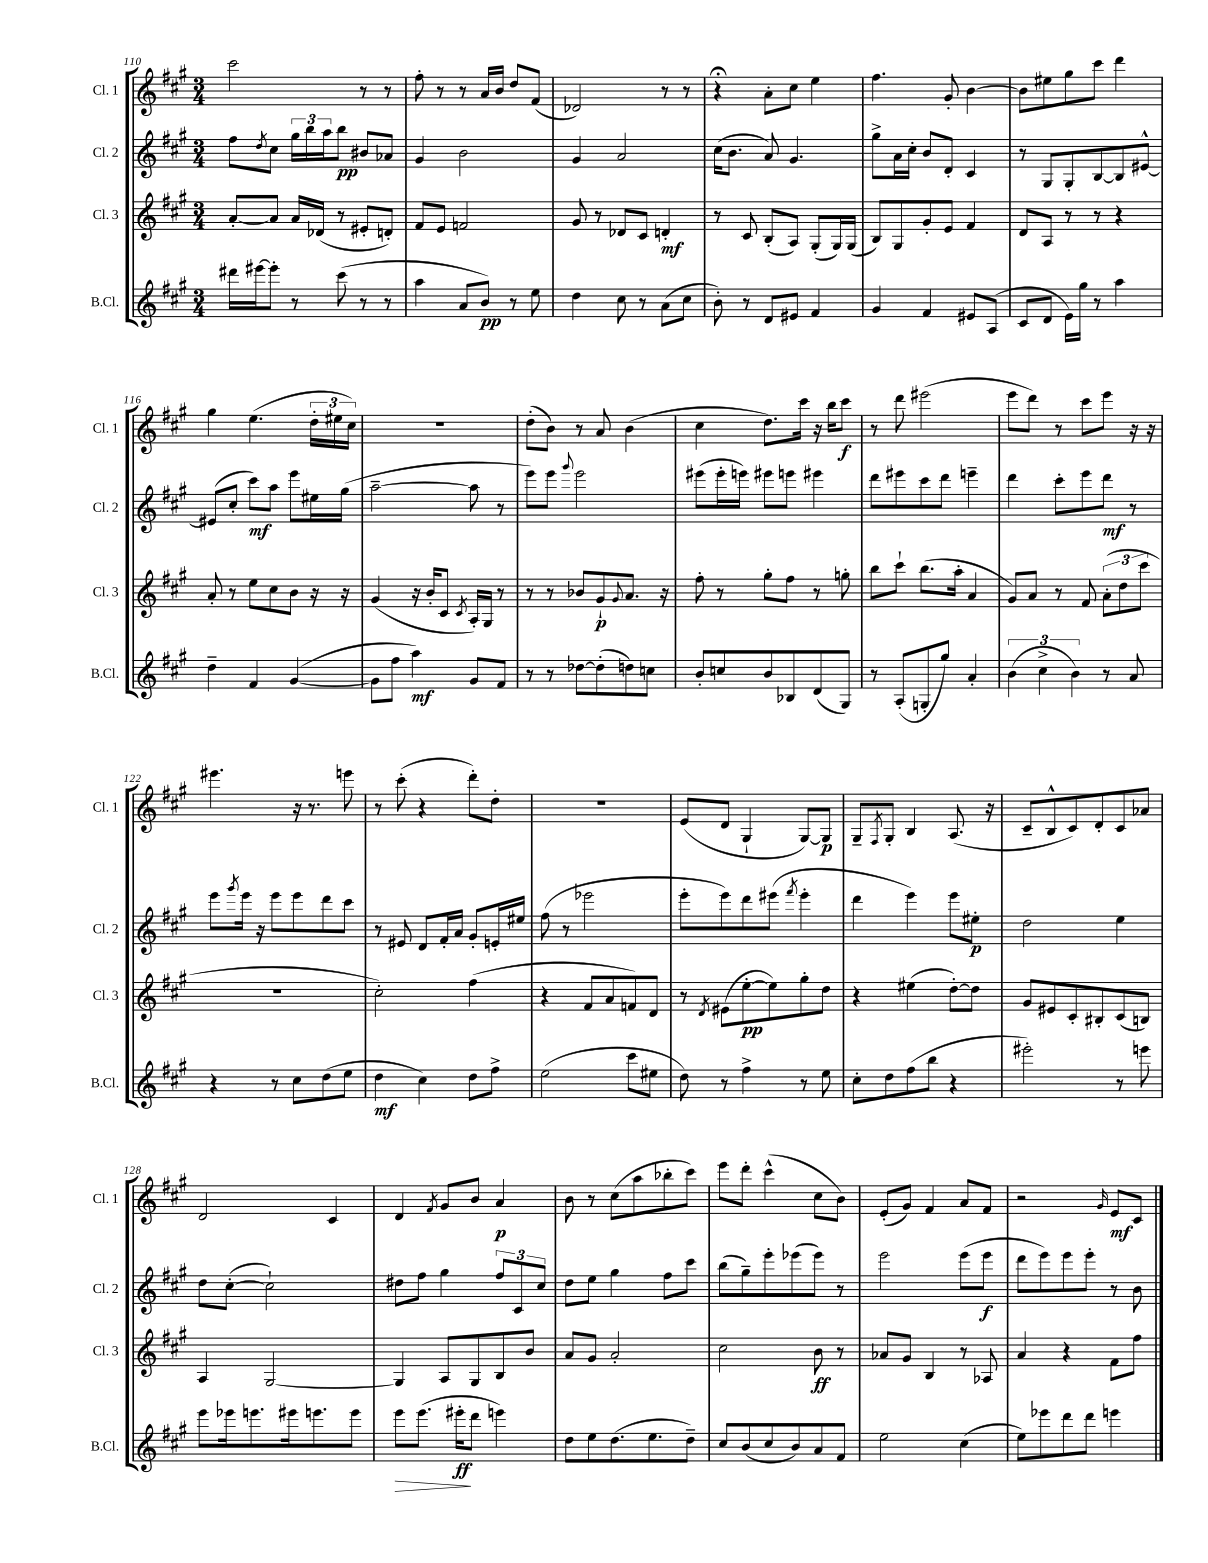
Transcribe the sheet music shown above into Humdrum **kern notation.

**kern	**dynam	**kern	**dynam	**kern	**dynam	**kern	**dynam
*part4	*part4	*part3	*part3	*part2	*part2	*part1	*part1
*staff4	*staff4	*staff3	*staff3	*staff2	*staff2	*staff1	*staff1
*I"B.Cl.	*	*I"Cl. 3	*	*I"Cl. 2	*	*I"Cl. 1	*
*I'B.Cl.	*	*I'Cl. 3	*	*I'Cl. 2	*	*I'Cl. 1	*
*clefG2	*	*clefG2	*	*clefG2	*	*clefG2	*
*k[f#c#g#]	*	*k[f#c#g#]	*	*k[f#c#g#]	*	*k[f#c#g#]	*
*M3/4	*	*M3/4	*	*M3/4	*	*M3/4	*
=110	=110	=110	=110	=110	=110	=110	=110
16ddd#X\LL	.	[8a'/L	.	8ff#\L	.	2ccc#\	.
[16eee#X\J	.	.	.	.	.	.	.
.	.	.	.	8qdd/	.	.	.
8eee#'\J]	.	8a/J]	.	8cc#\J	.	.	.
8r	.	16a/LL	.	24gg#\LL	.	.	.
.	.	.	.	24bb\	.	.	.
.	.	(16d-X/JJ	.	.	.	.	.
.	.	.	.	24aa\J	.	.	.
(8ccc#\	.	8r	.	8bb\J	pp	.	.
8r	.	8e#X'/L	.	8b#X/L	.	8r	.
8r	.	8dn'/J)	.	8a-X/J	.	8r	.
=111	=111	=111	=111	=111	=111	=111	=111
4aa\	.	8f#/L	.	4g#/	.	8ff#'\	.
.	.	8e/J	.	.	.	8r	.
8a/L	.	2fn/	.	2b\	.	8r	.
8b/J)	pp	.	.	.	.	16a/LL	.
.	.	.	.	.	.	16b/JJ	.
8r	.	.	.	.	.	8dd/L	.
8ee\	.	.	.	.	.	(8f#/J	.
=112	=112	=112	=112	=112	=112	=112	=112
4dd\	.	8g#/	.	4g#/	.	2d-X/)	.
.	.	8r	.	.	.	.	.
8cc#\	.	8d-X/L	.	2a/	.	.	.
8r	.	8c#/J	.	.	.	.	.
(8a\L	.	4dn'/	mf	.	.	8r	.
8cc#\J	.	.	.	.	.	8r	.
=113	=113	=113	=113	=113	=113	=113	=113
8b'\)	.	8r	.	(16cc#\KL	.	4r;<	.
.	.	.	.	8.b\J	.	.	.
8r	.	8c#/	.	.	.	.	.
8d/L	.	(8B'/L	.	8a/)	.	8a'\L	.
8e#X/J	.	8A/J)	.	4.g#/	.	8cc#\J	.
4f#/	.	(8G#'/L	.	.	.	4ee\	.
.	.	16G#/L)	.	.	.	.	.
.	.	(16G#/JJ	.	.	.	.	.
=114	=114	=114	=114	=114	=114	=114	=114
4g#/	.	8B/L)	.	8gg#^\L	.	4.ff#\	.
.	.	8G#/	.	16a\L	.	.	.
.	.	.	.	16cc#'\JJ	.	.	.
4f#/	.	8g#'/	.	8b/L	.	.	.
.	.	8e/J	.	8d'/J	.	8g#'/	.
8e#X/L	.	4f#/	.	4c#/	.	[4b\	.
(8A/J	.	.	.	.	.	.	.
=115	=115	=115	=115	=115	=115	=115	=115
8c#/L	.	8d/L	.	8r	.	8b\L]	.
8d/J	.	8A/J	.	8G#/L	.	8ee#X\	.
16e\LL)	.	8r	.	8G#'/	.	8gg#\	.
16gg#\JJ	.	.	.	.	.	.	.
8r	.	8r	.	[8B/	.	8ccc#\J	.
4aa\	.	4r	.	8B/]	.	4ddd\	.
.	.	.	.	[8e#X^^/J	.	.	.
!!LO:LB:g=z
=116	=116	=116	=116	=116	=116	=116	=116
4dd~\	.	8a'/	.	(8e#X/L]	.	4gg#\	.
.	.	8r	.	8cc#'/J	.	.	.
4f#/	.	8ee\L	.	8ccc#\L)	mf	(4.ee\	.
.	.	8cc#\	.	8aa\J	.	.	.
([4g#/	.	8b\J	.	8eee\L	.	.	.
.	.	16r	.	16ee#X\L	.	24dd'\LL	.
.	.	.	.	.	.	24ee#X\	.
.	.	16r	.	(16gg#\JJ	.	.	.
.	.	.	.	.	.	24cc#\JJ)	.
=117	=117	=117	=117	=117	=117	=117	=117
8g#\L]	.	(4g#/	.	[2aa~\	.	2.r	.
8ff#\J	.	.	.	.	.	.	.
4aa\)	mf	16r	.	.	.	.	.
.	.	16b'/KL	.	.	.	.	.
.	.	8c#/J	.	.	.	.	.
.	.	8qc#/	.	.	.	.	.
8g#/L	.	16A'/LL)	.	8aa\]	.	.	.
.	.	16G#/JJ	.	.	.	.	.
8f#/J	.	8r	.	8r	.	.	.
=118	=118	=118	=118	=118	=118	=118	=118
8r	.	8r	.	8eee\L)	.	(8dd'\L	.
8r	.	8r	.	8eee\J	.	8b\J)	.
.	.	.	.	8qqggg#/	.	.	.
[8dd-X\L	.	8b-X/L	.	2eee\	.	8r	.
(8dd-'\]	.	8g#`/	p	.	.	8a/	.
.	.	8qqg#/	.	.	.	.	.
8ddn\)	.	8.a/J	.	.	.	(4b\	.
8ccn\J	.	.	.	.	.	.	.
.	.	16r	.	.	.	.	.
=119	=119	=119	=119	=119	=119	=119	=119
8b'/L	.	8ff#'\	.	(8eee#X\L	.	4cc#\	.
8ccn/	.	8r	.	16eee#'\L	.	.	.
.	.	.	.	16eeen\JJ)	.	.	.
8b/	.	8gg#'\L	.	8eee#X\L	.	8.dd\L)	.
8B-X/	.	8ff#\J	.	8eeen\J	.	.	.
.	.	.	.	.	.	16ccc#\Jk	.
(8d/	.	8r	.	4eee#X\	.	16r	.
.	.	.	.	.	.	16bb\KL	.
8G#/J)	.	8ggn'\	.	.	.	8ccc#\J	f
=120	=120	=120	=120	=120	=120	=120	=120
8r	.	8bb\L	.	8ddd\L	.	8r	.
(8A'/L	.	8ccc#`\J	.	8eee#X\	.	8ddd\	.
8Gn'/	.	(8.bb\L	.	8ccc#\	.	(2eee#X\	.
8gg#/J)	.	.	.	8ddd\J	.	.	.
.	.	16aa'\Jk	.	.	.	.	.
4a'/	.	4a/	.	4eeen~\	.	.	.
=121	=121	=121	=121	=121	=121	=121	=121
(6b\	.	8g#/L)	.	4ddd\	.	8eee\L	.
.	.	8a/J	.	.	.	8ddd\J)	.
6cc#^\	.	.	.	.	.	.	.
.	.	8r	.	8ccc#'\L	.	8r	.
6b\)	.	.	.	.	.	.	.
.	.	8f#/	.	8eee\	.	8ccc#\L	.
8r	.	(12a'\L	.	8ddd\J	mf	8eee\J	.
.	.	12dd\	.	.	.	.	.
8a/	.	.	.	8r	.	16r	.
.	.	12ccc#\J	.	.	.	.	.
.	.	.	.	.	.	16r	.
!!LO:LB:g=z
=122	=122	=122	=122	=122	=122	=122	=122
4r	.	2.r	.	8eee\L	.	4.eee#X\	.
.	.	.	.	8qggg#/	.	.	.
.	.	.	.	16eee\Jk	.	.	.
.	.	.	.	16r	.	.	.
8r	.	.	.	8eee\L	.	.	.
8cc#\L	.	.	.	8eee\	.	16r	.
.	.	.	.	.	.	8.r	.
(8dd\	.	.	.	8ddd\	.	.	.
8ee\J	.	.	.	8ccc#\J	.	8eeen\	.
=123	=123	=123	=123	=123	=123	=123	=123
4dd\	mf	2cc#'\)	.	8r	.	8r	.
.	.	.	.	8e#X/	.	(8ccc#'\	.
4cc#\)	.	.	.	8d/L	.	4r	.
.	.	.	.	16f#'/L	.	.	.
.	.	.	.	16a/JJ	.	.	.
8dd\L	.	(4ff#\	.	8g#'/L	.	8ddd'\L)	.
8ff#^\J	.	.	.	16en'/L	.	8dd'\J	.
.	.	.	.	16ee#X/JJ	.	.	.
=124	=124	=124	=124	=124	=124	=124	=124
(2ee\	.	4r	.	(8ff#\	.	2.r	.
.	.	.	.	8r	.	.	.
.	.	8f#/L	.	2eee-X\	.	.	.
.	.	8a/	.	.	.	.	.
8ccc#\L	.	8fn/)	.	.	.	.	.
8ee#X\J	.	8d/J	.	.	.	.	.
=125	=125	=125	=125	=125	=125	=125	=125
8dd\)	.	8r	.	8eee'\L	.	(8e/L	.
.	.	8qd/	.	.	.	.	.
8r	.	(8e#X\L	.	8eee\)	.	8d/J	.
4ff#^\	.	[8ee'\	pp	8ddd\	.	4G#`/	.
.	.	8ee\])	.	(8eee#X\J	.	.	.
.	.	.	.	8qfff#/	.	.	.
8r	.	8gg#'\	.	4eee#'\	.	[8G#/L)	.
8ee\	.	8dd\J	.	.	.	8G#/J]	p
=126	=126	=126	=126	=126	=126	=126	=126
8cc#'\L	.	4r	.	4ddd\	.	8G#~/L	.
.	.	.	.	.	.	8qF#/	.
8dd\	.	.	.	.	.	8G#'/J	.
(8ff#\	.	(4ee#X\	.	4eee\)	.	4B/	.
8bb\J	.	.	.	.	.	.	.
4r	.	[8dd'\L)	.	8eee\L	.	(8.A/	.
.	.	8dd\J]	.	8ee#X'\J	p	.	.
.	.	.	.	.	.	16r	.
=127	=127	=127	=127	=127	=127	=127	=127
2eee#X'\)	.	8g#/L	.	2dd\	.	8c#~/L	.
.	.	8e#X/	.	.	.	8B^^/	.
.	.	8c#'/	.	.	.	8c#/)	.
.	.	8B#X'/	.	.	.	8d'/	.
8r	.	(8c#/	.	4ee\	.	8c#/	.
8eeen\	.	8Bn/J)	.	.	.	8a-X/J	.
!!LO:LB:g=z
=128	=128	=128	=128	=128	=128	=128	=128
8eee\L	.	4A/	.	8dd\L	.	2d/	.
16eee-X\k	.	.	.	([8cc#'\J	.	.	.
8.eeen\	.	.	.	.	.	.	.
.	.	[2G#/	.	2cc#`\])	.	.	.
16eee#X\k	.	.	.	.	.	.	.
8.eeen\	.	.	.	.	.	.	.
.	.	.	.	.	.	4c#/	.
8eee\J	.	.	.	.	.	.	.
=129	=129	=129	=129	=129	=129	=129	=129
!	!LO:HP:b	!	!	!	!	!	!
8eee\L	>	4G#/]	.	8dd#X\L	.	4d/	.
(8.eee\J	.	.	.	8ff#\J	.	.	.
.	.	.	.	.	.	8qf#/	.
.	.	8A/L	.	4gg#\	.	8g#/L	.
16eee#X'\KL	ff	.	.	.	.	.	.
8ddd\J	]	8G#/	.	.	.	8b/J	.
4eeen\)	.	8B/	.	12ff#/L	.	4a/	p
.	.	.	.	12c#/	.	.	.
.	.	8b/J	.	.	.	.	.
.	.	.	.	12cc#/J	.	.	.
=130	=130	=130	=130	=130	=130	=130	=130
8dd\L	.	8a/L	.	8dd\L	.	8b\	.
8ee\	.	8g#/J	.	8ee\J	.	8r	.
(8.dd\	.	2a'/	.	4gg#\	.	(8cc#\L	.
.	.	.	.	.	.	8aa\	.
8.ee\	.	.	.	.	.	.	.
.	.	.	.	8ff#\L	.	8bb-X'\	.
8dd~\J)	.	.	.	8ccc#\J	.	8ccc#\J)	.
=131	=131	=131	=131	=131	=131	=131	=131
8cc#/L	.	2cc#\	.	(8bb\L	.	8eee\L	.
(8b/	.	.	.	8gg#~\)	.	8ddd'\J	.
8cc#/	.	.	.	8eee'\	.	(4ccc#^^\	.
8b/)	.	.	.	(8eee-X\	.	.	.
8a/	.	8b\	ff	8eee-\J)	.	8cc#\L	.
8f#/J	.	8r	.	8r	.	8b\J)	.
=132	=132	=132	=132	=132	=132	=132	=132
2ee\	.	8a-X/L	.	2eee\	.	(8e'/L	.
.	.	8g#/J	.	.	.	8g#/J)	.
.	.	4B/	.	.	.	4f#/	.
(4cc#\	.	8r	.	(8eee\L	.	8a/L	.
.	.	8A-X/	.	8eee\J	f	8f#/J	.
=133	=133	=133	=133	=133	=133	=133	=133
8ee\L)	.	4a/	.	8ddd\L	.	2r	.
8eee-X\	.	.	.	8eee\)	.	.	.
8ddd\	.	4r	.	8eee\	.	.	.
8ddd\J	.	.	.	8eee'\J	.	.	.
.	.	.	.	.	.	16qqg#/	.
4eeen\	.	8f#\L	.	8r	.	8e/L	mf
.	.	8ff#\J	.	8b\	.	8c#/J	.
==	==	==	==	==	==	==	==
*-	*-	*-	*-	*-	*-	*-	*-
